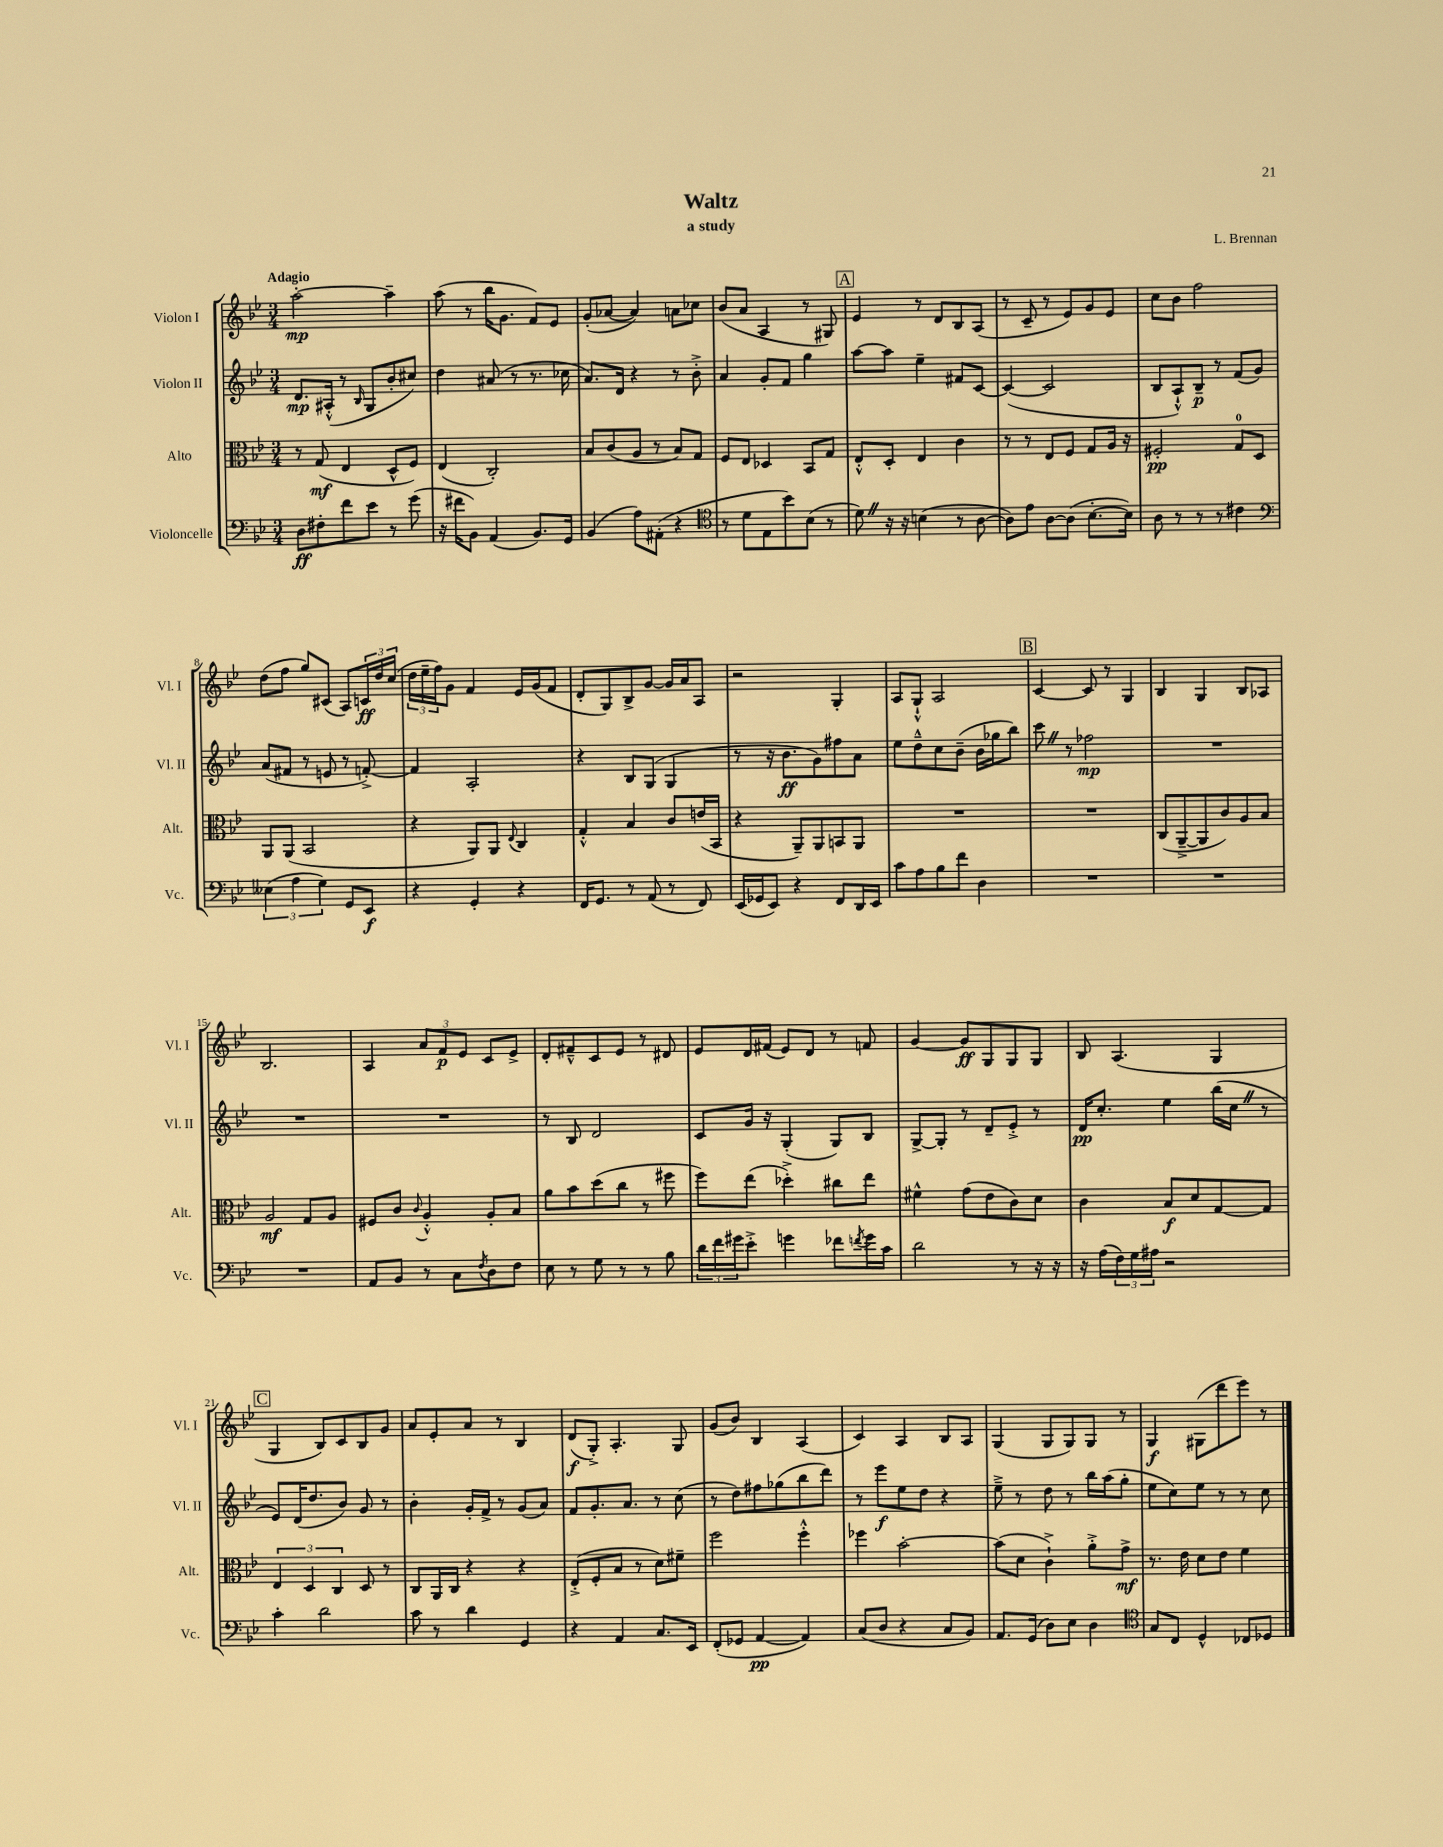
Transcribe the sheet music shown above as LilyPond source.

\header { title = "Waltz" composer = "L. Brennan" subtitle = "a study" }
<<
\new StaffGroup <<
\new Staff = "s0" \with { instrumentName = "Violon I" shortInstrumentName = "Vl. I" } {
    \clef treble \key bes \major \numericTimeSignature \time 3/4 \tempo "Adagio"
    a''2~-.\mp a''4-- |
    a''8( r8 bes''16 g'8. f'8) ees'8 |
    g'8-.( aes'8~ aes'4) a'8 ces''8 |
    bes'8( a'8 a4 r8 gis8) |
    \mark \markup { \box "A" } ees'4 r8 d'8 bes8 a8( |
    r8 c'8-- r8 ees'8) g'8 ees'8 |
    c''8 bes'8 f''2 |
    d''8( f''8 g''8) cis'8( a8) \tuplet 3/2 { c'16\ff d''16 c''16( } |
    \tuplet 3/2 { d''16 ees''16-- f''16) } g'8 f'4 ees'16 g'16( f'8 |
    d'8-. g8) bes8-> g'8~ g'16 a'16 a8 |
    r2 g4-. |
    a8 g8-!-^ a2 |
    \mark \markup { \box "B" } c'4~ c'8 r8 g4 |
    bes4 g4 bes8 aes8 |
    bes2. |
    a4 \tuplet 3/2 { a'8 f'8\p ees'8 } c'8 ees'8-> |
    d'8-. fis'8---^ c'8 ees'8 r8 dis'8 |
    ees'8 d'16 fis'16( ees'8) d'8 r8 f'8 |
    g'4~ g'8\ff g8 g8 g8 |
    bes8 a4.( g4 |
    \mark \markup { \box "C" } g4 bes8) c'8 bes8 g'8 |
    a'8 ees'8-. a'8 r8 bes4 |
    d'8\f( g8-.->) a4.-. g8 |
    g'8( bes'8) bes4 a4( |
    c'4) a4 bes8 a8 |
    g4( g8 g8) g8 r8 |
    g4\f gis8( d'''8 ees'''8) r8 \bar "|." |
}
\new Staff = "s1" \with { instrumentName = "Violon II" shortInstrumentName = "Vl. II" } {
    \clef treble \key bes \major \numericTimeSignature \time 3/4
    d'8.\mp ais16-.-^( r8 \grace { bes16 } g8 bes'8-. cis''8) |
    d''4 ais'8( r8 r8. ces''16 |
    a'8.) d'16 r4 r8 bes'8-.-> |
    a'4 g'8-. f'8 g''4 |
    \mark \markup { \box "A" } a''8~ a''8 ees''4-- fis'8 c'8~ |
    c'4~( c'2 |
    bes8 a8-!-^) bes8--\p r8 f'8( g'8) |
    a'8( fis'8 r8 e'8 r8 f'8~-.->) |
    f'4 a2-. |
    r4 bes8 g8( g4 |
    r8 r16 bes'8.\ff g'8) fis''8 a'8 |
    ees''8 d''8---^ c''8 bes'8--( bes'16 ges''16 bes''8) |
    \mark \markup { \box "B" } c'''8 \once \override BreathingSign.text = \markup { \musicglyph "scripts.caesura.straight" } \breathe r8 fes''2\mp |
    R2. |
    R2. |
    R2. |
    r8 bes8 d'2 |
    c'8 g'16 r16 g4-.( g8) bes8 |
    g8~-> g8-. r8 d'8-- ees'8-.-> r8 |
    d'16\pp c''8.-. ees''4 bes''16( c''16 \once \override BreathingSign.text = \markup { \musicglyph "scripts.caesura.straight" } \breathe r8 |
    \mark \markup { \box "C" } ees'8) d'16( d''8. bes'8) g'8 r8 |
    bes'4-. g'16-. f'16-> r8 g'8( a'8) |
    f'8 g'8.-. a'8. r8 c''8( |
    r8 d''8) fis''8 ges''8( bes''8 d'''8) |
    r8 ees'''8\f ees''8 d''8 r4 |
    ees''8---> r8 d''8 r8 bes''16 a''16( g''8-. |
    ees''8 c''8) ees''8 r8 r8 c''8 \bar "|." |
}
\new Staff = "s2" \with { instrumentName = "Alto" shortInstrumentName = "Alt." } {
    \clef alto \key bes \major \numericTimeSignature \time 3/4
    r8 g8\mf( ees4 d8-^ f8) |
    ees4( c2-.) |
    bes8 c'8( a8 r8 bes8) g8 |
    f8 ees8 des4 bes,8 g8 |
    \mark \markup { \box "A" } ees8-.-^ d8-. ees4 c'4 |
    r8 r8 ees8 f8 g8 a16 r16 |
    fis2-.\pp g8-0 d8 |
    a,8 a,8( bes,2 |
    r4 a,8) a,8 \appoggiatura { ees8 } c4 |
    g4-.-^ bes4 c'8 e'16( bes,16 |
    r4 a,8--) a,8 b,8 a,8 |
    R2. |
    \mark \markup { \box "B" } R2. |
    c8( a,8~---> a,8 c'8) a8 bes8 |
    a2\mf g8 a8 |
    fis8 c'8 \appoggiatura { c'8 } a4-.-^ a8-. bes8 |
    a'8 bes'8 d''8( c''8 r8 fis''8 |
    f''8) ees''8( des''4-.->) cis''8 ees''8 |
    fis'4-^ g'8( ees'8 c'8) d'8 |
    c'4 bes8\f d'8 g8~ g8 |
    \mark \markup { \box "C" } \tuplet 3/2 { ees4 d4 c4 } d8 r8 |
    c8 a,16 c16 r4 r4 |
    ees8-.->( f8-. bes8 r8 d'8) fis'8-- |
    f''2 f''4-.-^ |
    fes''4 bes'2~-. |
    bes'8( d'8 c'4-!->) a'8-.-> g'8->\mf |
    r8. ees'16 d'8 ees'8 f'4 \bar "|." |
}
\new Staff = "s3" \with { instrumentName = "Violoncelle" shortInstrumentName = "Vc." } {
    \clef bass \key bes \major \numericTimeSignature \time 3/4
    d8\ff fis8-. f'8 ees'8 r8 g'8( |
    r16 fis'16 bes,8) a,4( bes,8.) g,16 |
    bes,4( a8) ais,8-.( r4 |
    \clef tenor r8 d'8 ees8 bes'8) bes8( r8 |
    \mark \markup { \box "A" } d'8) \once \override BreathingSign.text = \markup { \musicglyph "scripts.caesura.straight" } \breathe r16 r16 b4( r8 a8~ |
    a8) ees'8 a8~ a8( bes8.~-. bes16) |
    a8 r8 r8 r8 cis'4 |
    \clef bass \tuplet 3/2 { eeses4( a4 g4) } g,8 ees,8\f |
    r4 g,4-. r4 |
    f,16 g,8. r8 a,8( r8 f,8) |
    ees,16( ges,16 ees,8) r4 f,8 d,16 ees,16 |
    c'8 a8 bes8 f'8 d4 |
    \mark \markup { \box "B" } R2. |
    R2. |
    R2. |
    a,8 bes,8 r8 c8 \acciaccatura { f8 } d8 f8 |
    ees8 r8 g8 r8 r8 bes8 |
    \tuplet 3/2 { d'16 f'16 gis'16 } ees'8-.-> g'4 fes'8 \acciaccatura { f'8 } g'16 c'16 |
    d'2 r8 r16 r16 |
    r16 a16( \tuplet 3/2 { f16) g16 ais16 } r2 |
    \mark \markup { \box "C" } c'4-. d'2 |
    c'8 r8 d'4 g,4 |
    r4 a,4 c8. ees,16 |
    f,8-.( ges,8 a,4~\pp a,4) |
    c8( d8 r4 c8 bes,8) |
    a,8. g,16( d8) ees8 d4 |
    \clef tenor g8 c8 d4-^ ces8 des8 \bar "|." |
}
>>
>>
